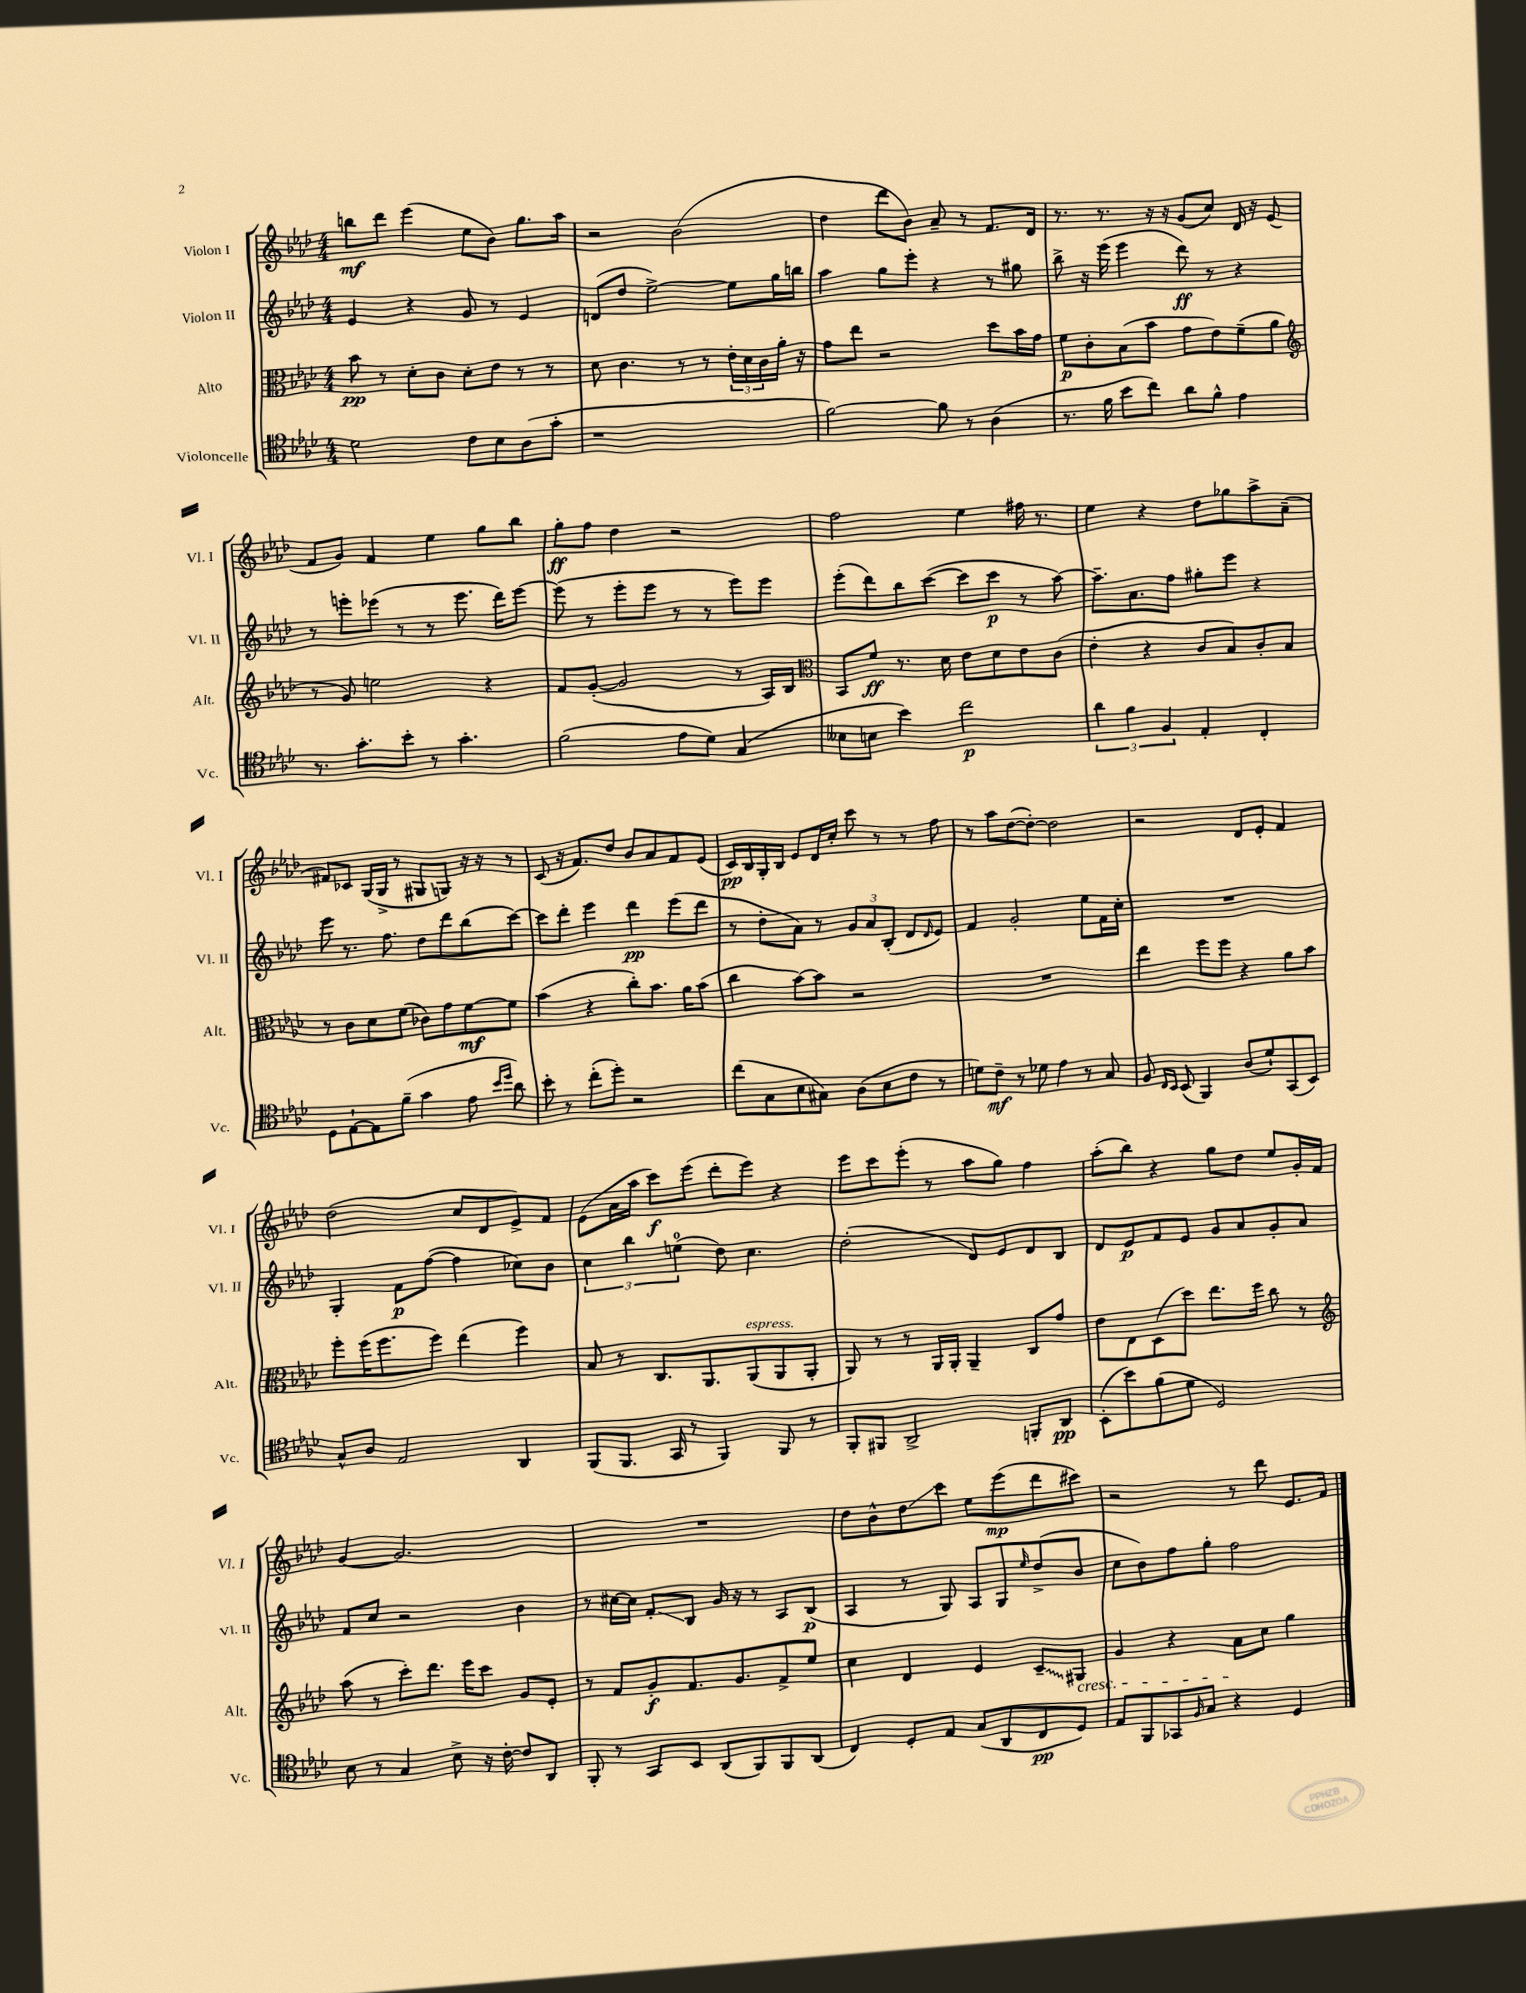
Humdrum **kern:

**kern	**kern	**kern	**kern
*staff4	*staff3	*staff2	*staff1
*clefC4	*clefC3	*clefG2	*clefG2
*k[b-e-a-d-]	*k[b-e-a-d-]	*k[b-e-a-d-]	*k[b-e-a-d-]
*M4/4	*M4/4	*M4/4	*M4/4
2d-	8b-	4e-	8bb
.	8r	.	8ddd-
.	8d-'	4r	(4eee-
.	8c	.	.
8c	8d-'	8g	8ee-
8B-	8e-	8r	8b-)
(8A-	8r	4e-	8.gg
8g'	8r	.	.
.	.	.	16aa-
=	=	=	=
1r	8d-	(8d	2r
.	4.c	8dd-	.
.	.	[2ee-^)	.
.	8r	.	(2b-
.	8r	.	.
.	24e-'	8ee-]	.
.	24d-	.	.
.	24c	.	.
.	16a-'	16gg	.
.	16r	16bb	.
=	=	=	=
[2f)	8g	4aa-	4dd-
.	8ee-	.	.
.	2r	8gg	8ddd-
.	.	8eee-'	8b-)
8f]	.	4r	8a-~
8r	.	.	8r
(4A-	8dd-	8r	8.f
.	16b-	8gg#	.
.	16g	.	16d-
=	=	=	=
8.r	8f	8bb-^	8.r
.	8c'	16r	.
16f	.	(16eee-	8.r
8b-	(8B-	4eee-	.
8cc)	8b-	.	16r
.	.	.	16r
8a-	8g	8ddd-)	(8g
8f^^	8e-)	8r	8cc)
4e-	(8f~	4r	16d-
.	.	.	16r
.	8a-	.	(8e-
=	=	=	=
*	*clefG2	*	*
8.r	8r	8r	8f
.	8g)	8eee'	8g)
8.g'	.	.	.
.	2ee	(8eee-	4f
8b-'	.	8r	.
8r	.	8r	4ee-
4.g'	.	8.eee-	.
.	4r	.	8gg
.	.	16ddd-)	.
.	.	[8eee-	8bb-
=	=	=	=
(2f	8f	(8eee-]	8gg'
.	([8g'	8r	8ff
.	2g]	8eee-'	4dd-
.	.	8eee-	.
8e-	.	8r	2r
8d-)	.	8r	.
(4G	8r	8eee-)	.
.	16A-)	8eee-	.
.	16B-	.	.
=	=	=	=
*	*clefC3	*	*
8B--	8BB-	(8eee-'	2ff
8B	8f	8ddd-)	.
4b-)	8.r	8bb-	.
.	.	([8ccc	.
.	16d-	.	.
2cc	8e-	8ccc]	4ee-
.	8d-	8ccc	.
.	8e-	8r	16ff#
.	.	.	8.r
.	(8c	[8aa-)	.
=	=	=	=
6a-	4e-'	8.aa-~]	4ee-
6f	.	.	.
.	.	8.a-	.
.	4r	.	4r
6F	.	.	.
.	.	8ff	.
4E-'	8c	8gg#'	8dd-
.	8B-)	8eee-	8gg-
4C'	8c'	4r	8aa-^
.	8B-	.	(8a-~
=	=	=	=
8D-	8r	8eee-	8f#)
[8E-`	8c	8.r	8c-
8E-]	8d-	.	(16G
.	.	8.ff	16G^
(8f~	(8f	.	8r
4g	8c-)	8dd-	8G#
.	8g	8ddd-	8G)
8e-	[8f	(8bb-	16r
.	.	.	16r
16qqb-	.	.	.
16qqdd-	.	.	.
8a-)	8f]	[8ccc)	8r
=	=	=	=
8b-'	(4b-	8ccc]	(8c
8r	.	8ddd-'	16r
.	.	.	8.f)
(8cc'	4r	4eee-	.
8dd-')	.	.	8dd-
2r	8cc')	4ddd-	8b-
.	8.b-	.	8a-
.	.	(8eee-	8f
.	16a-	.	.
.	(8b-	8ddd-	(8e-
=	=	=	=
(8cc	4cc	8r	16c)
.	.	.	16B-
8G	.	8dd-'	16G'
.	.	.	16B-
8B-	[8b-)	8a-)	8e-
8G#)	8b-]	8r	16d-
.	.	.	16cc'
(8A-	2r	12g	8ccc
.	.	12a-	.
8B-	.	.	8r
.	.	(12B-'	.
8c	.	8d-	8r
.	.	16qqd-	.
8r	.	8e-)	8ff
=	=	=	=
8d)	1r	4f	8r
8c~	.	.	8aa-
8r	.	2g'	([8dd-
8d-	.	.	8dd-'_)
4e-	.	.	2dd-]
8r	.	8ee-	.
8G	.	16f	.
.	.	16cc'	.
=	=	=	=
8F	4ee-	1r	2r
16qqC	.	.	.
16qqBB-	.	.	.
(8BB-	.	.	.
4FF)	8ff	.	.
.	8ff	.	.
(8A-	4r	.	8d-
8d-`)	.	.	8e-'
(8GG	8a-	.	4f
8BB-)	8b-	.	.
=	=	=	=
8G^^	8ff'	4G'	(2dd-
8A-	(16ff	.	.
.	8.ff	.	.
2E-	.	8f	.
.	8ff)	([8ff	.
.	(4ee-	4ff]	8cc
.	.	.	8d-
4AA-	4ff)	8cc-)	8e-^)
.	.	8b-	8f
=	=	=	=
(8FF	8B-	6cc	(8e-
8.FF	8r	.	16a-
.	.	6bb-	.
.	.	.	16aa-
.	8.C	.	8ccc)
16GG	.	.	.
.	.	(6ee	.
8r	.	.	(8eee-
.	8.AA-	.	.
4FF)	.	8dd-)	8ddd-'
.	(8AA-	4.cc	8eee-)
8FF	8AA-	.	4r
8r	8AA-'	.	.
=	=	=	=
8FF'	8AA-)	(2dd-'	8eee-
8FF#	8r	.	8ccc
2AA-^	8r	.	(8eee-'
.	16AA-	.	8r
.	16AA-'	.	.
.	4AA-~	8d-)	8aa-
.	.	8e-	8gg)
8FF'	8C	8d-	4ff
8AA-	8g	8B-	.
=	=	=	=
(8BB-'	8e-	8d-	(8aa-'
8b-)	8E-	8e-	8bb-)
(8f	(8D-	8f	4r
8d-	8dd-)	8e-	.
2D-)	8.ee-	8g	8gg
.	.	8a-	8dd-
.	16ff	.	.
.	8cc	8g'	8ee-
.	8r	8a-	16g'
.	.	.	16f
=	=	=	=
*	*clefG2	*	*
8B-	(8aa-	8f	[4g
8r	8r	8cc	.
4G	8ccc')	2r	2.g]
.	8.ddd-	.	.
8B-^	.	.	.
.	16eee-	.	.
16r	8ccc	.	.
[16c'	.	.	.
8c]	8g	4b-	.
8AA-	8e-'	.	.
=	=	=	=
8FF'	8r	8r	1r
8r	8f	[16cc#	.
.	.	16cc#]	.
8GG	8g'	8f'	.
8BB-	8.f	8B-	.
(8AA-	.	16g	.
.	8.g	16r	.
8FF)	.	8r	.
8FF	8f^	8A-	.
(8AA-	8ee-	(8B-	.
=	=	=	=
4C)	4cc	4A-	8dd-
.	.	.	8b-^^
8D-'	4d-	8r	8dd-
8E-	.	8G)	8ccc
(8G	4e-	8A-	8ee-
8AA-	.	8G	(8eee-
.	.	16qqee-	.
8C	8c~	(8dd-^	8ddd-
8D-)	8G#	8b-	8ccc#)
=	=	=	=
8E-	4g	8cc	2r
8FF	.	8b-)	.
8GG-	4r	8ff	.
16qqF	.	.	.
8G	.	8gg'	.
4r	8a-	2ff	8r
.	8cc	.	8ddd-
4D-	4gg	.	8.e-
.	.	.	16f
==	==	==	==
*-	*-	*-	*-
